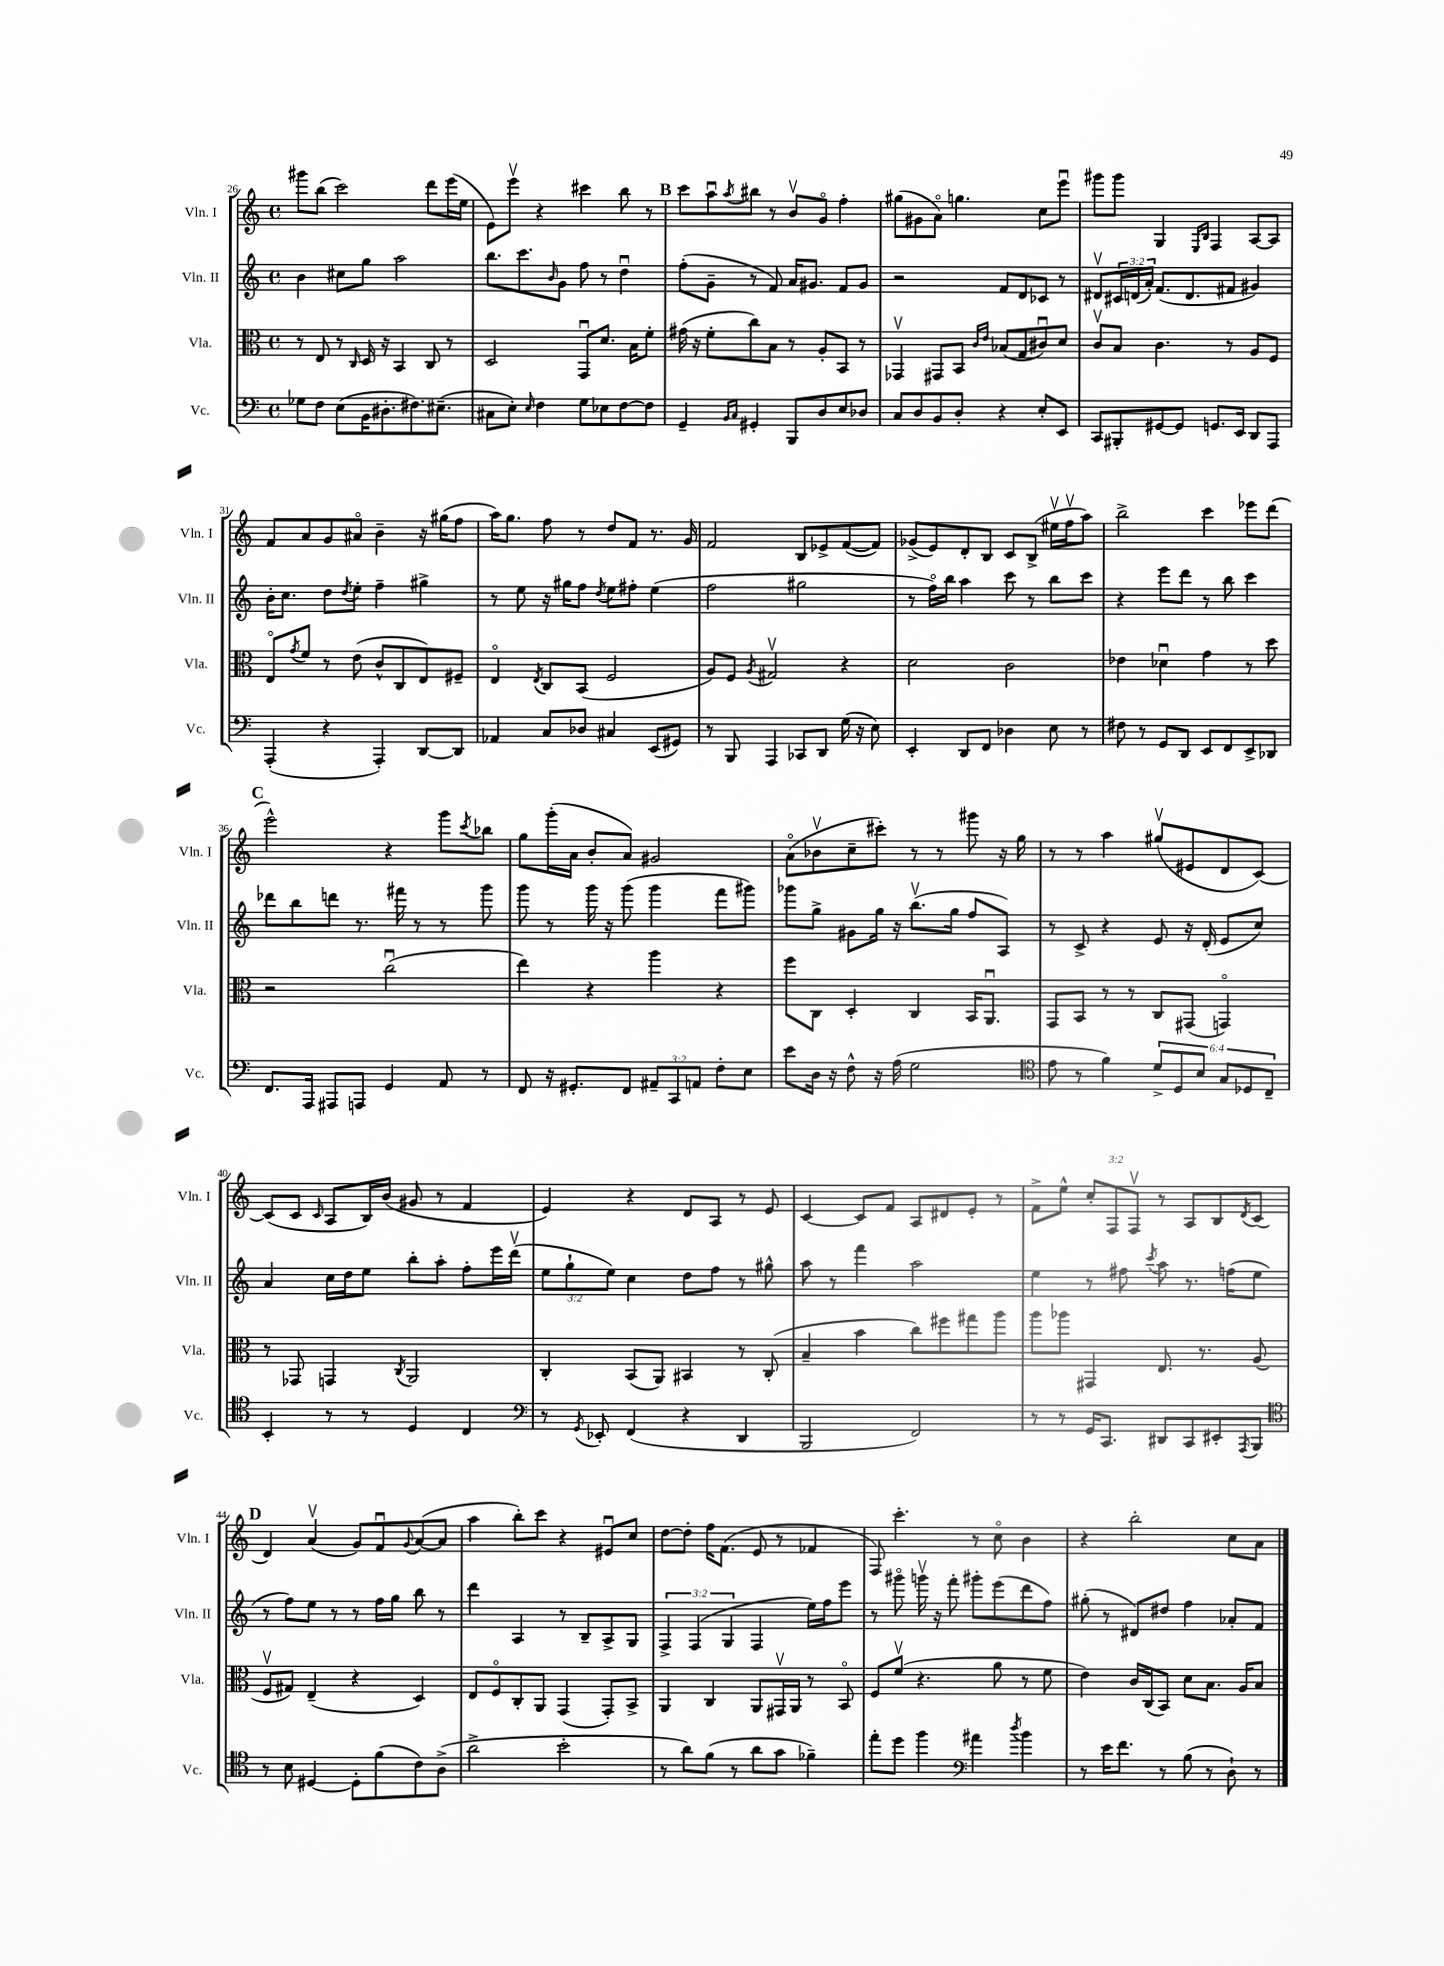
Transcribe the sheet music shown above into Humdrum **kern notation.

**kern	**kern	**kern	**kern
*part4	*part3	*part2	*part1
*staff4	*staff3	*staff2	*staff1
*I"Vc.	*I"Vla.	*I"Vln. II	*I"Vln. I
*I'Vc.	*I'Vla.	*I'Vln. II	*I'Vln. I
*clefF4	*clefC3	*clefG2	*clefG2
*k[]	*k[]	*k[]	*k[]
*M4/4	*M4/4	*M4/4	*M4/4
*met(c)	*met(c)	*met(c)	*met(c)
=26	=26	=26	=26
8G-X\L	8r	4b\	8ggg#X\L
8F\J	8E/	.	(8bb\J
(8E\L	8r	8cc#X\L	2ccc\)
.	16qqC/	.	.
16BB\K	16D/	8gg\J	.
8.D#X'\	16r	.	.
.	4BB/	2aa\	.
8.F#X\)	.	.	.
.	8C/	.	8ddd\L
(8.E#X~\J	.	.	.
.	8r	.	(16eee\L
.	.	.	16ee\JJ
=27	=27	=27	=27
8C#X\L	2D/	8.bb\L	8e\L)
8E'\J)	.	.	8eeev\J
.	.	8.ccc\	.
16qqE/	.	.	.
4F\	.	.	4r
.	.	16qqb/	.
.	.	8g\J	.
8G\L	8GGu/L	8ff\	4ccc#X\
8E-X\	8.d/J	8r	.
[8F\	.	4ddu\	8bb\
.	16B\KL	.	.
8F\J]	8f'\J	.	8r
!!LO:REH:place=s1:t=B
=28	=28	=28	=28
4GG~/	(16g#X\	(8ff'\L	8ccc\L
.	16r	.	.
.	8f'\L	8g~\J	8aau\
16qqBB/LL	.	.	.
16qqC/JJ	.	.	8qaa/
4GG#X'/	8cc\)	8r	8bb#X\J
.	8B\J	8f/)	8r
8BBB/L	8r	16a/KL	8bv/L
.	.	8.g#X/J	.
8D/	8A'/L	.	8g/J
8E/	8BB/J	8f/L	4ff'\
8D-X/J	8r	8g#/J	.
=29	=29	=29	=29
8C/L	4GG-Xv/	2r	(8gg#X\L
8D/	.	.	8g#X\
8BB/	8GG#X/L	.	8a\J)
8D'/J	8BB/J	.	4.ggn\
.	16qqc/LL	.	.
.	16qqe/JJ	.	.
4r	(8B-X/L	8f/L	.
.	8G/	8d/	.
8E'/L	8c#Xu/)	8c-X/J	8cc\L
8EE/J	8d/J	8r	8eeeu\J
=30	=30	=30	=30
8CC/L	8cv/L	8d#Xv/L	8ggg#X\L
8BBB#X'/	8B/J	24c#X/L	8ggg#\J
.	.	(24dn/	.
.	.	24a'/JJ)	.
[8GG#X/	4.c\	(8.f/L	4G/
8GG#/J]	.	.	.
.	.	8.d/	.
.	.	.	16qqE/LL
.	.	.	16qqB/JJ
8.GGn/L	.	.	4F/
.	8r	8f#X/J	.
16EE/Jk	.	.	.
8DD/L	8A/L	4g#X/)	[8A/L
8AAA/J	8F/J	.	8A/J]
!!LO:LB:g=z
=31	=31	=31	=31
(4AAA'/	8E/L	16b'\KL	8f/L
.	.	8.cc\J	.
.	8qg/	.	.
.	8f/J	.	8a/
4r	8r	8dd\L	8g/
.	.	8qdd/	.
.	(8e\	8ee'\J	8a#X/J
4AAA'/)	8c^^/L	4ff~\	4b~\
.	8C/	.	.
[8DD/L	8E/)	4gg#X^\	16r
.	.	.	(16gg#X\KL
8DD/J]	8F#X~/J	.	8ff\J
=32	=32	=32	=32
4AA-X/	4E/	8r	16aa\KL)
.	.	.	8.gg\J
.	.	8ee\	.
.	8qE/	.	.
8C/L	8C/L	16r	8ff\
.	.	16gg#X\KL	.
8D-X/J	(8BB/J	8ff\J	8r
.	.	8qdd/	.
4C#X/	2F/	8ee\L	8dd/L
.	.	8ff#X'\J	8f/J
(8EE/L	.	(4ee\	8.r
8GG#X/J)	.	.	.
.	.	.	16g/
=33	=33	=33	=33
8r	8A/L)	2ff\	2f/
8BBB/	8F/J	.	.
.	8qA/	.	.
4AAA/	2G#Xv/	.	.
8CC-X/L	.	2gg#X\	8B/L
8DD/J	.	.	8e-X^/
(16G\	4r	.	([8f/
16r	.	.	.
8E\)	.	.	8f/J])
=34	=34	=34	=34
4EE'/	2d\	8r	(8g-X^/L
.	.	16ff\LL)	8e/)
.	.	16bb\JJ	.
8DD/L	.	4aa\	8d'/
8FF/J	.	.	8B/J
4D-X\	2c\	8ccc\	8c/L
.	.	8r	(8B^/J
8E\	.	8bb\L	16ee#Xv\LL
.	.	.	16ffv\J
8r	.	8ccc\J	8aa\J)
=35	=35	=35	=35
8F#X\	4e-X\	4r	2bb^\
8r	.	.	.
8GG/L	4d-Xu\	8eee\L	.
8DD/J	.	8ddd\J	.
8EE/L	4g\	8r	4ccc\
8FF/	.	8bb\	.
8EE^/	8r	4ccc\	8eee-X\L
8DD-X/J	8dd\	.	(8ddd\J
!!LO:LB:g=z
!!LO:REH:place=s1:t=C
=36	=36	=36	=36
8.FF/L	2r	8ddd-X\L	2eee^^\)
.	.	8bb\	.
16AAA/Jk	.	.	.
8AAA#X/L	.	8dddn\J	.
8AAAn/J	.	8.r	.
4GG/	(2ccu\	.	4r
.	.	16fff#X\	.
.	.	8r	.
8AA/	.	8r	8ggg\L
.	.	.	8qccc/
8r	.	8ggg\	8bb-X\J
=37	=37	=37	=37
8FF/	4ee\)	8ggg\	8gg\L
16r	.	8r	(16ggg'\L
8.GG#X'/L	.	.	16a\JJ
.	4r	16ggg\	8b'/L
.	.	16r	.
8FF/J	.	(8ggg\	8a/J)
12AA#X~/L	4aa\	4ggg\	2g#X/
12CC/	.	.	.
12AAn/J	.	.	.
8F'\L	4r	8fff\L	.
8E\J	.	8ggg#X\J)	.
=38	=38	=38	=38
8e\L	8ff\L	8ggg-X\L	(8a\L
16D\Jk	8C\J	8gg^\J	8b-Xv\
16r	.	.	.
8F^^\	4D'/	8g#X\L	8cc~\
16r	.	16gg\Jk	8ccc#X'\J)
(16A\	.	16r	.
2G\	4C/	(8.bbv\L	8r
.	.	.	8r
.	.	16gg\Jk	.
.	16BB/KL	8ff/L	8ggg#X\
.	8.AAu/J	.	.
.	.	8A/J)	16r
.	.	.	16gg\
=39	=39	=39	=39
*clefC4	*	*	*
8e\	8GG/L	8r	8r
8r	8BB/J	8c^/	8r
4f\)	8r	4r	4aa\
.	8r	.	.
12d^/L	8C/L	8e/	(8gg#Xv/L
12D/	.	.	.
.	(8GG#X/J	16r	8e#X/
12B/J	.	.	.
.	.	(16d'/	.
12G/L	4GGn/)	8e/L	8d/
12D-X/	.	.	.
.	.	8cc/J)	[8c/J)
12C~/J	.	.	.
!!LO:LB:g=z
=40	=40	=40	=40
4BB'/	8r	4a/	(8c/L]
.	8GG-X/	.	8c/J
.	.	.	16qqc/
8r	4GGn/	16cc\LL	8A/L
.	.	16dd\J	.
8r	.	8ee\J	16B/L)
.	.	.	(16b/JJ
.	8qC/	.	.
4D/	2AA/	8bb'\L	8g#X/
.	.	8aa'\J	8r
4C/	.	8ff'\L	4f/
.	.	16eee\L	.
.	.	(16dddv\JJ	.
=41	=41	=41	=41
*clefF4	*	*	*
8r	4C'/	12ee\L	4e/)
.	.	12gg`\	.
8qGG/	.	.	.
8EE-X'/	.	.	.
.	.	12ee\J)	.
(4FF/	(8BB/L	4cc\	4r
.	8AA/J)	.	.
4r	4BB#X/	8dd\L	8d/L
.	.	8ff\J	8A/J
4DD/	8r	8r	8r
.	(8C'/	8gg#X^^\	8e/
=42	=42	=42	=42
2BBB/	4B~/	8aa\	[4c/
.	.	8r	.
.	4b\	4fff\	8c/L]
.	.	.	8f/J
2FF/)	8cc\L)	2aa\	8A/L
.	8ff#X\	.	8d#X/
.	8gg#X\	.	8e'/J
.	8aa\J	.	8r
=43	=43	=43	=43
8r	8aa\L	4ee\	8f^\L
8r	8aa-X\J	.	8ee^^\J
16GG/KL	4GG#X/	8r	12cc'/L
8.CC/J	.	.	.
.	.	.	12F/
.	.	8ff#X\	.
.	.	.	12Fv/J
.	.	8qccc/	.
8DD#X/L	8.E/	8aa\	8r
8CC/	.	8.r	8A/L
.	8.r	.	.
8EE#X'/	.	.	8B/
.	.	(16ffn\KL	.
8qAAA/	.	.	8qd/
8BBB/J	(8A/	8ee\J	(8c/J
!!LO:LB:g=z
!!LO:REH:place=s1:t=D
=44	=44	=44	=44
*clefC4	*	*	*
8r	8Fv/L	8r	4d/)
8B\	8G#X/J)	8ff\L)	.
[4D#X/	(4E~/	8ee\J	(4av/
.	.	8r	.
8D#'\L]	4r	8r	8g/L)
(8f\	.	16ff\LL	8fu/
.	.	16gg\JJ	.
.	.	.	8qqg/
8c\)	4D/)	8bb\	([8a/
(8A^\J	.	8r	8a/J]
=45	=45	=45	=45
2a^\	8E/L	4ddd\	4aa\
.	8F/	.	.
.	8C'/	4A/	8bb'\L)
.	8AA/J	.	8ccc\J
2b'\	(4GG/	8r	4r
.	.	8B~/L	.
.	8GG'/L)	8A^/	8e#Xu/L
.	8BB^/J	8G/J	8cc/J
=46	=46	=46	=46
8r	4AA/	6F^/	[8dd\L
8a\L)	.	.	8dd'\J]
.	.	(6F/	.
(8f\J	4C/	.	16ff\KL
.	.	.	(8.f\J
.	.	6G/	.
8r	.	.	.
8a\L	8AA/L	4F/	8e/
8g\J	16GG#Xv/L	.	8r
.	16AA/JJ	.	.
4f-X~\)	8r	16ee\LL)	4f-X/
.	.	16ff\J	.
.	8BB/	8eee\J	.
=47	=47	=47	=47
8ee'\L	8F/L	8r	8F/)
8dd\J	(8fv/J	8ggg#X\	4.ccc'\
4ff\	4.r	16gggnv\	.
.	.	16r	.
.	.	8fff'\	.
*clefF4	*	*	*
4a#X\	.	8ggg#X'\L	8r
.	8a\	(8eee\	8cc\
8qdd/	.	.	.
4b\	8r	8ddd\	4b\
.	8f\	8ff\J)	.
=48	=48	=48	=48
8r	4e\)	(8gg#X'\	4r
16e\KL	.	8r	.
8.f\J	.	.	.
.	16c/LL	8d#X/L)	2bb'\
.	(16C/J	.	.
8r	8BB/J)	8dd#X/J	.
(8B\	8d\L	4ff\	.
8r	8.B\J	.	.
8D`\)	.	8a-X'/L	8cc\L
.	16A/KL	.	.
8r	8B/J	8f/J	8a\J
==	==	==	==
*-	*-	*-	*-
